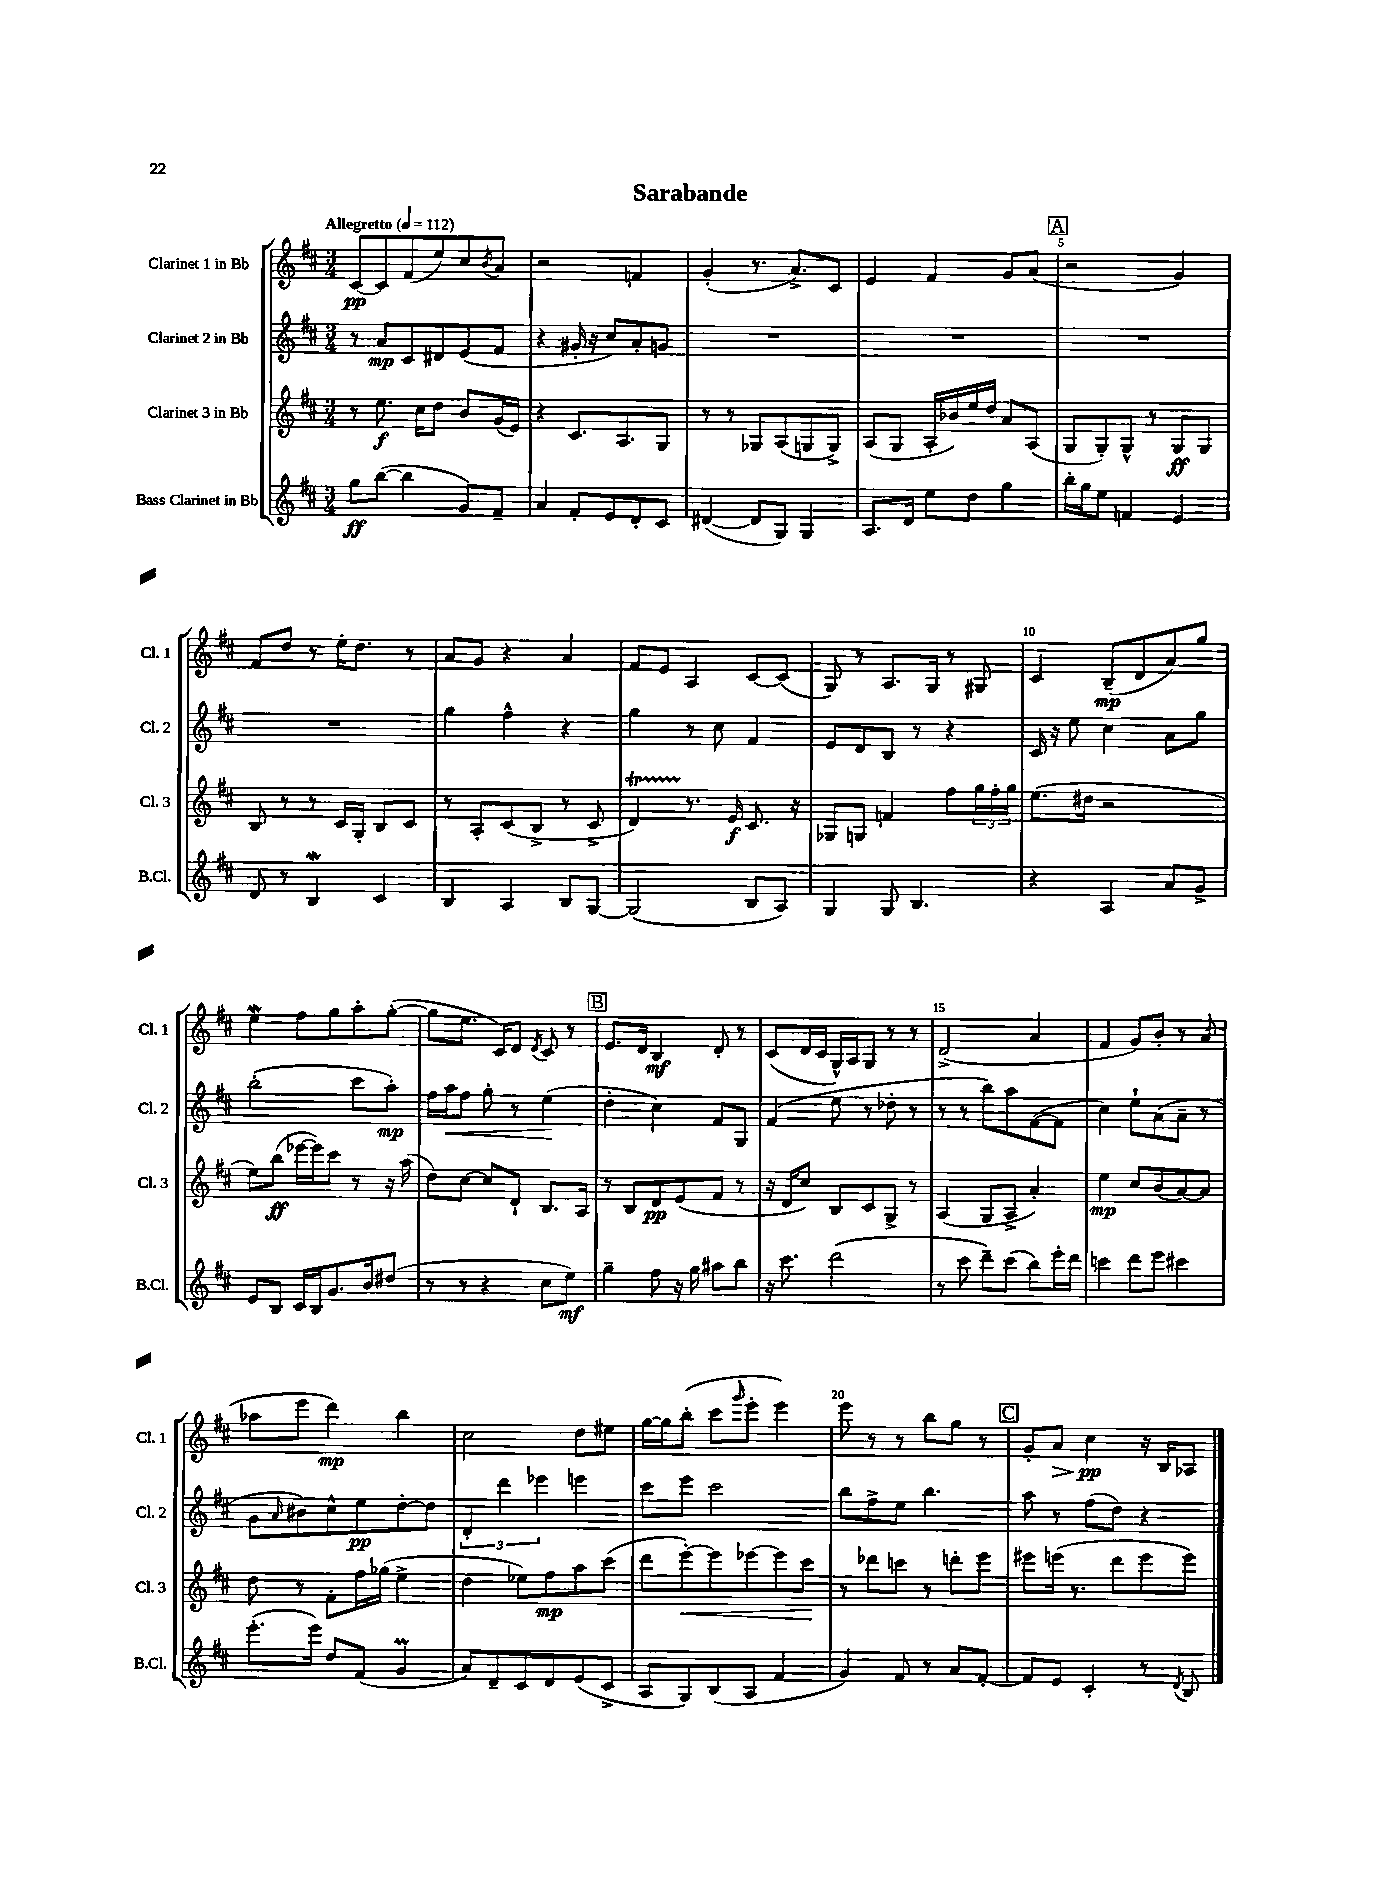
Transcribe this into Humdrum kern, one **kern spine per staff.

**kern	**dynam	**kern	**dynam	**kern	**dynam	**kern	**dynam
*part4	*part4	*part3	*part3	*part2	*part2	*part1	*part1
*staff4	*staff4	*staff3	*staff3	*staff2	*staff2	*staff1	*staff1
*I"Bass Clarinet in Bb	*	*I"Clarinet 3 in Bb	*	*I"Clarinet 2 in Bb	*	*I"Clarinet 1 in Bb	*
*I'B.Cl.	*	*I'Cl. 3	*	*I'Cl. 2	*	*I'Cl. 1	*
*clefG2	*	*clefG2	*	*clefG2	*	*clefG2	*
*k[f#c#]	*	*k[f#c#]	*	*k[f#c#]	*	*k[f#c#]	*
*M3/4	*	*M3/4	*	*M3/4	*	*M3/4	*
*MM112	*	*MM112	*	*MM112	*	*MM112	*
=1	=1	=1	=1	=1	=1	=1	=1
!	!	!	!	!	!	!LO:TX:a:B:t=Allegretto	!
8gg\L	ff	8r	.	8r	.	[8c#/L	pp
([8bb\J	.	8.ee\	f	8a/L	mp	8c#/]	.
4bb\]	.	.	.	8c#/	.	(8f#/	.
.	.	16cc#\KL	.	.	.	.	.
.	.	8dd\J	.	8d#X/	.	8ee/)	.
8g/L)	.	8b/L	.	(8e/	.	8cc#/	.
.	.	.	.	.	.	8qb/	.
8f#~/J	.	(16g/L	.	8f#/J	.	8a/J	.
.	.	16e/JJ)	.	.	.	.	.
=2	=2	=2	=2	=2	=2	=2	=2
4a/	.	4r	.	4r	.	2r	.
8f#'/L	.	8.c#/L	.	16g#X'/	.	.	.
.	.	.	.	16r	.	.	.
8e/	.	.	.	8cc#/L)	.	.	.
.	.	8.A/	.	.	.	.	.
8d'/	.	.	.	8a'/	.	4fn/	.
8c#/J	.	8G/J	.	8gn/J	.	.	.
=3	=3	=3	=3	=3	=3	=3	=3
([4d#X/	.	8r	.	2.r	.	(4g'/	.
.	.	8r	.	.	.	.	.
8d#/L]	.	8G-X/L	.	.	.	8.r	.
8G/J)	.	(8A/	.	.	.	.	.
.	.	.	.	.	.	8.a^/L)	.
4G/	.	8Gn/	.	.	.	.	.
.	.	8G^/J)	.	.	.	8c#/J	.
=4	=4	=4	=4	=4	=4	=4	=4
8.A/L	.	(8A/L	.	2.r	.	4e/	.
.	.	8G/J	.	.	.	.	.
16d/Jk	.	.	.	.	.	.	.
8ee\L	.	16A'/LL	.	.	.	4f#/	.
.	.	16b-X/)	.	.	.	.	.
8dd\J	.	16ee/	.	.	.	.	.
.	.	16dd/JJ	.	.	.	.	.
4gg\	.	8a/L	.	.	.	8g/L	.
.	.	(8A/J	.	.	.	(8a/J	.
!!LO:REH:place=s1:t=A
=5	=5	=5	=5	=5	=5	=5	=5
16bb'\LL	.	8G/L	.	2.r	.	2r	.
16gg\J	.	.	.	.	.	.	.
8ee\J	.	8G'/)	.	.	.	.	.
4fn/	.	8G^^/J	.	.	.	.	.
.	.	8r	.	.	.	.	.
4e/	.	8G/L	ff	.	.	4g/)	.
.	.	8G/J	.	.	.	.	.
!!LO:LB:g=z
=6	=6	=6	=6	=6	=6	=6	=6
8d/	.	8B/	.	2.r	.	8f#/L	.
8r	.	8r	.	.	.	8dd/J	.
4BW/	.	8r	.	.	.	8r	.
.	.	16c#/LL	.	.	.	16ee'\KL	.
.	.	16G'/JJ	.	.	.	8.dd\J	.
4c#/	.	8B/L	.	.	.	.	.
.	.	8c#/J	.	.	.	8r	.
=7	=7	=7	=7	=7	=7	=7	=7
4B/	.	8r	.	4gg\	.	8a/L	.
.	.	8A'/L	.	.	.	8g/J	.
4A/	.	(8c#/	.	4ff#^^\	.	4r	.
.	.	8B^/J	.	.	.	.	.
8B/L	.	8r	.	4r	.	4a/	.
[8G/J	.	8c#^/	.	.	.	.	.
=8	=8	=8	=8	=8	=8	=8	=8
(2G/]	.	4dT/)	.	4gg\	.	8f#/L	.
.	.	.	.	.	.	8e/J	.
.	.	8.r	.	8r	.	4A/	.
.	.	.	.	8cc#\	.	.	.
.	.	16e/	f	.	.	.	.
8B/L	.	8.c#/	.	4f#/	.	[8c#/L	.
8A/J)	.	.	.	.	.	(8c#/J]	.
.	.	16r	.	.	.	.	.
=9	=9	=9	=9	=9	=9	=9	=9
4G/	.	8G-X/L	.	8e/L	.	8G/)	.
.	.	8Gn/J	.	8d/	.	8r	.
8G/	.	4fn/	.	8B/J	.	8.A/L	.
4.B/	.	.	.	8r	.	.	.
.	.	.	.	.	.	16G/Jk	.
.	.	8ff#\L	.	4r	.	8r	.
.	.	24gg\L	.	.	.	8G#X/	.
.	.	24ff#'\	.	.	.	.	.
.	.	24gg\JJ	.	.	.	.	.
=10	=10	=10	=10	=10	=10	=10	=10
4r	.	(8.ee\L	.	16c#/	.	4c#/	.
.	.	.	.	16r	.	.	.
.	.	.	.	8ee\	.	.	.
.	.	16dd#X\Jk	.	.	.	.	.
4A/	.	2r	.	4cc#\	.	(8B~/L	mp
.	.	.	.	.	.	8d/	.
8a/L	.	.	.	8a\L	.	8a/)	.
8g^/J	.	.	.	8gg\J	.	8gg/J	.
!!LO:LB:g=z
=11	=11	=11	=11	=11	=11	=11	=11
8e/L	.	8ee\L)	.	(2bb'\	.	4eeW\	.
8B/J	.	(8bb\J	ff	.	.	.	.
16c#/LL	.	[16eee-X\LL	.	.	.	8ff#\L	.
16B/J	.	16eee-\J])	.	.	.	.	.
8.g/	.	8ccc#\J	.	.	.	8gg\	.
.	.	8r	.	8ccc#\L	.	8aa'\	.
16b/k	.	.	.	.	.	.	.
(8dd#X/J	.	16r	.	8aa'\J)	mp	([8gg'\J	.
.	.	(16aa\	.	.	.	.	.
=12	=12	=12	=12	=12	=12	=12	=12
8r	.	8dd\L)	.	16ff#\LL	.	8gg\L]	.
!	!	!	!	!	!LO:HP:b	!	!
.	.	.	.	16aa\J	<	.	.
8r	.	[8cc#\J	.	8ff#\J	.	8.ee\J	.
4r	.	8cc#/L]	.	8gg'\	.	.	.
.	.	.	.	.	.	16c#/KL)	.
.	.	8d`/J	.	8r	.	8d/J	.
.	.	.	.	.	.	8qd/	.
8cc#\L	.	8.B/L	.	(4ee\	.	8c#/	.
8ee\J)	mf	.	.	.	.	8r	.
.	.	16A/Jk	.	.	.	.	.
.	.	.	.	.	[	.	.
!!LO:REH:place=s1:t=B
=13	=13	=13	=13	=13	=13	=13	=13
4gg~\	.	8r	.	4dd'\	.	8.e/L	.
.	.	8B/L	.	.	.	.	.
.	.	.	.	.	.	16d/Jk	.
8ff#\	.	8d/	pp	4cc#\)	.	4B/	mf
16r	.	(8e/	.	.	.	.	.
16gg\	.	.	.	.	.	.	.
8aa#X\L	.	8f#/J	.	8f#/L	.	8d'/	.
8bb\J	.	8r	.	8G/J	.	8r	.
=14	=14	=14	=14	=14	=14	=14	=14
16r	.	16r	.	(4f#/	.	(8c#/L	.
8.ccc#\	.	16d/KL	.	.	.	.	.
.	.	8cc#/J)	.	.	.	16d/L	.
.	.	.	.	.	.	16c#/JJ	.
(2ddd\	.	8B/L	.	8ee\	.	16G^^/LL)	.
.	.	.	.	.	.	16A/J	.
.	.	8c#/	.	8r	.	8G/J	.
.	.	8G^/J	.	8dd-X'\	.	8r	.
.	.	8r	.	8r	.	8r	.
=15	=15	=15	=15	=15	=15	=15	=15
8r	.	(4A/	.	8r	.	(2d^/	.
8ccc#\	.	.	.	8r	.	.	.
8ddd~\L)	.	8G/L	.	8bb\L)	.	.	.
(8ccc#\J	.	8A^/J	.	8aa\	.	.	.
8bb\L)	.	4a'/)	.	([8f#\	.	4a/	.
16eee'\L	.	.	.	8f#\J]	.	.	.
16ddd\JJ	.	.	.	.	.	.	.
=16	=16	=16	=16	=16	=16	=16	=16
4cccn\	.	4ee\	mp	4cc#\)	.	4f#/	.
8ddd\L	.	8cc#/L	.	8ee`\L	.	8g/L)	.
8eee\J	.	(8b/	.	(8a\	.	8b'/J	.
4ccc#X\	.	[8a/)	.	8a~\J	.	8r	.
.	.	8a/J]	.	8r	.	(8a/	.
!!LO:LB:g=z
=17	=17	=17	=17	=17	=17	=17	=17
(8.eee'\L	.	8dd\	.	8g\L	.	8aa-X\L	.
.	.	.	.	16qqa/	.	.	.
.	.	8r	.	8b#X\)	.	8eee\J	.
16eee\Jk)	.	.	.	.	.	.	.
8dd/L	.	8f#'\L	.	8cc#^^\	.	4ddd\)	mp
(8f#/J	.	16ff#\L	.	8ee\	pp	.	.
.	.	(16gg-X\JJ	.	.	.	.	.
4gM/	.	4ee^\	.	[8dd'\	.	4bb\	.
.	.	.	.	8dd\J]	.	.	.
=18	=18	=18	=18	=18	=18	=18	=18
8a/L)	.	4dd\	.	6d'/	.	2cc#\	.
8d~/	.	.	.	.	.	.	.
.	.	.	.	6ddd\	.	.	.
8c#/	.	8ee-X\L)	.	.	.	.	.
.	.	.	.	6eee-X\	.	.	.
8d/	.	8ff#\	mp	.	.	.	.
(8e/	.	8aa\	.	4eeen\	.	8dd\L	.
8c#^/J	.	(8ccc#\J	.	.	.	8ee#X\J	.
=19	=19	=19	=19	=19	=19	=19	=19
8A/L	.	8ddd\L	.	8ccc#\L	.	[16gg\LL	.
.	.	.	.	.	.	16gg\J]	.
!	!	!	!LO:HP:b	!	!	!	!
8G/)	.	[8eee'\)	<	8eee\J	.	(8bb'\J	.
(8B/	.	8eee\]	.	2ccc#\	.	8ccc#\L	.
.	.	.	.	.	.	16qqggg/	.
8A/J	.	[8eee-X\	.	.	.	8eee'\J	.
4f#/	.	8eee-\]	.	.	.	4eee\)	.
.	.	8ccc#\J	.	.	.	.	.
.	.	.	[	.	.	.	.
=20	=20	=20	=20	=20	=20	=20	=20
4g/)	.	8r	.	8bb\L	.	8eee\	.
.	.	8ddd-X\L	.	8ff#^\	.	8r	.
8f#/	.	8cccn\J	.	8ee\J	.	8r	.
8r	.	8r	.	4.bb\	.	8bb\L	.
8a/L	.	8dddn'\L	.	.	.	8gg\J	.
[8f#'/J	.	8eee\J	.	.	.	8r	.
!!LO:REH:place=s1:t=C
=21	=21	=21	=21	=21	=21	=21	=21
8f#/L]	.	8eee#X\L	.	8aa\	.	8g'/L	.
!	!	!	!	!	!	!	!LO:HP:b
8e/J	.	(16eeen\Jk	.	8r	.	8a/J	>
.	.	8.r	.	.	.	.	.
4c#'/	.	.	.	(8ff#\L	.	4cc#\	pp
.	.	8ddd\L	.	8dd\J)	.	.	.
8r	.	8eee\	.	4r	.	16r	]
.	.	.	.	.	.	16B/KL	.
8qd/	.	.	.	.	.	.	.
8B/	.	8eee\J)	.	.	.	8A-X/J	.
==	==	==	==	==	==	==	==
*-	*-	*-	*-	*-	*-	*-	*-
